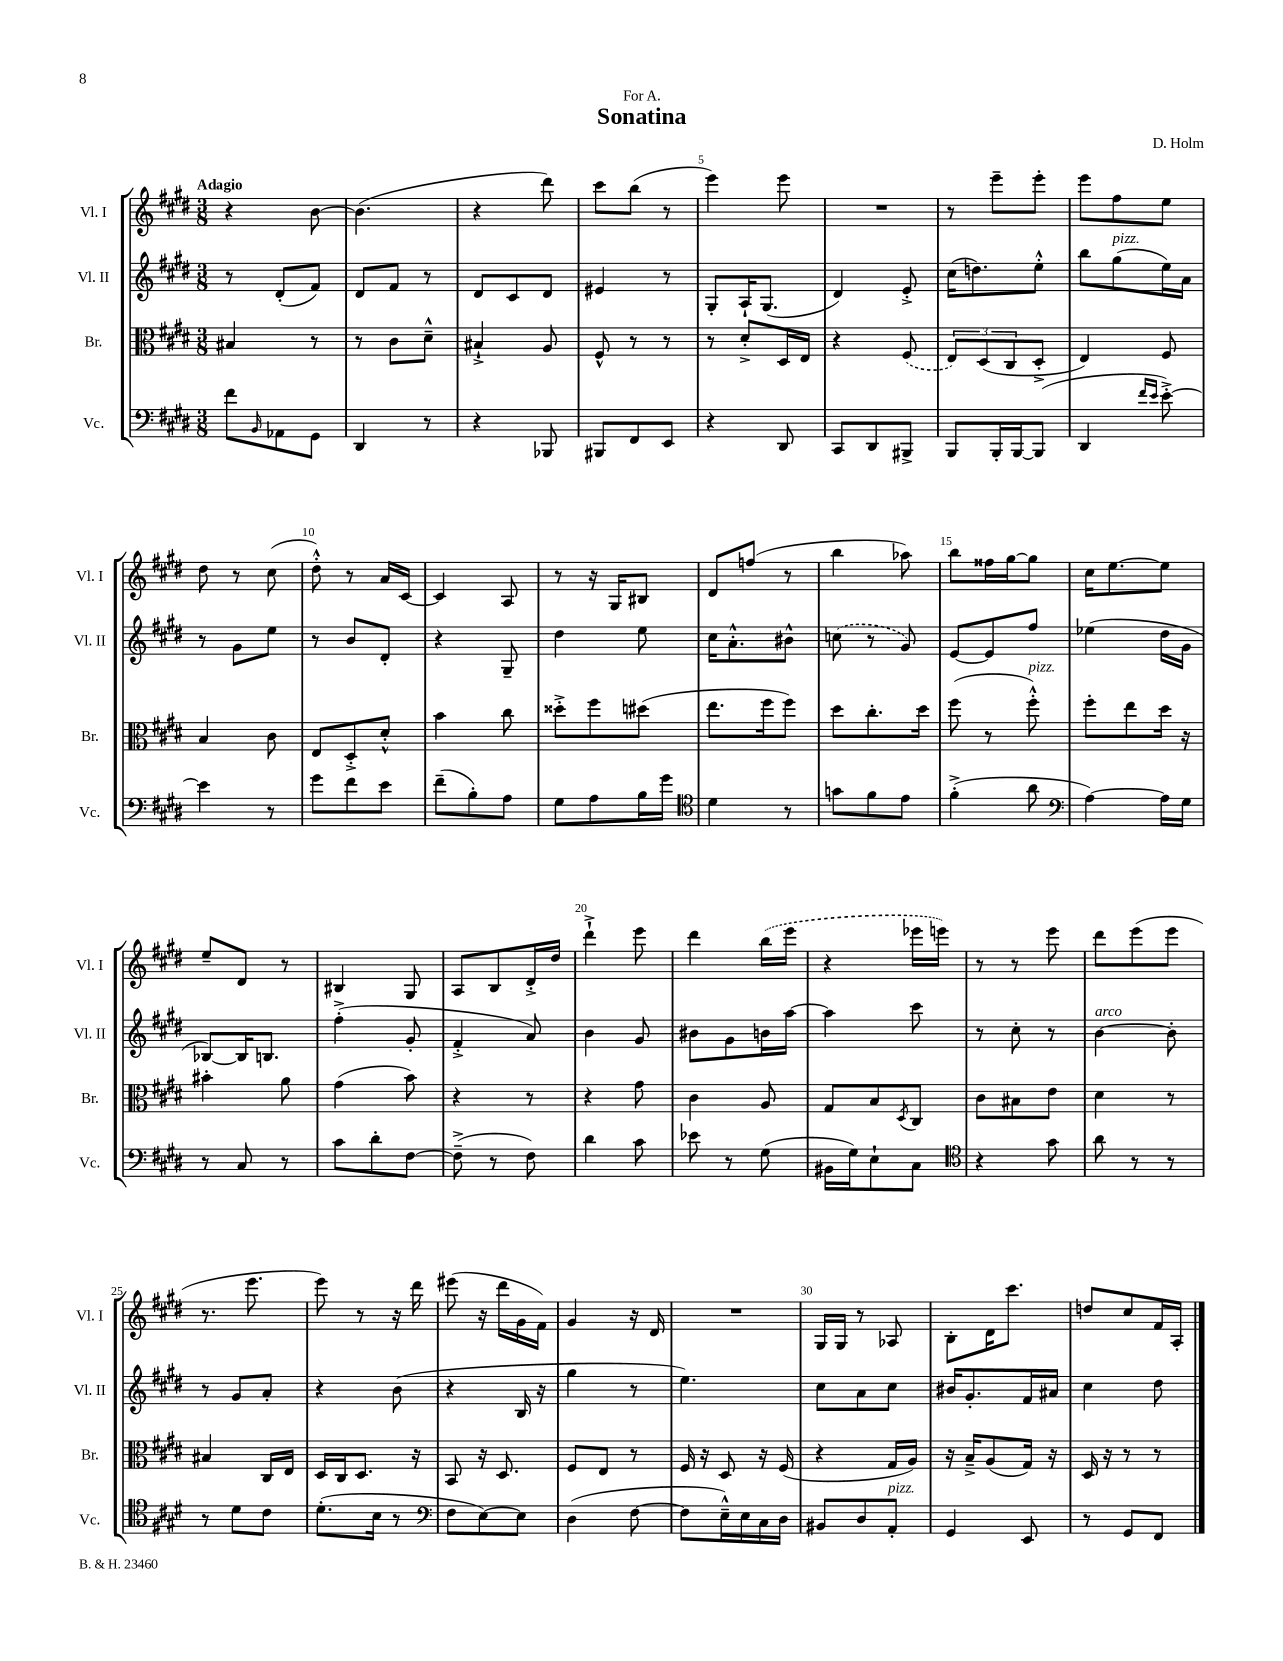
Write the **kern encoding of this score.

**kern	**kern	**kern	**kern
*part4	*part3	*part2	*part1
*staff4	*staff3	*staff2	*staff1
*I"Vc.	*I"Br.	*I"Vl. II	*I"Vl. I
*I'Vc.	*I'Br.	*I'Vl. II	*I'Vl. I
*clefF4	*clefC3	*clefG2	*clefG2
*k[f#c#g#d#]	*k[f#c#g#d#]	*k[f#c#g#d#]	*k[f#c#g#d#]
*M3/8	*M3/8	*M3/8	*M3/8
=1	=1	=1	=1
!	!	!	!LO:TX:a:B:t=Adagio
8f#\L	4B#X/	8r	4r
16qqBB/	.	.	.
8AA-X\	.	(8d#'/L	.
8GG#\J	8r	8f#/J)	[8b\
=2	=2	=2	=2
4DD#/	8r	8d#/L	(4.b\]
.	8c#\L	8f#/J	.
8r	8d#~^^\J	8r	.
=3	=3	=3	=3
4r	4B#X`^/	8d#/L	4r
.	.	8c#/	.
8BBB-X/	8A/	8d#/J	8ddd#\)
=4	=4	=4	=4
8BBB#X/L	8F#^^/	4e#X/	8ccc#\L
8FF#/	8r	.	(8bb\J
8EE/J	8r	8r	8r
=5	=5	=5	=5
4r	8r	8G#'/L	4eee\)
.	8d#'^/L	16A`/K	.
.	.	(8.G#/J	.
8DD#/	16D#/L	.	8eee\
.	16E/JJ	.	.
=6	=6	=6	=6
8CC#/L	4r	4d#/)	4.r
8DD#/	.	.	.
8BBB#X^/J	(8F#/	8e'^/	.
=7	=7	=7	=7
8BBB/L	12E/L)	(16cc#\KL	8r
.	.	8.ddn\)	.
.	(12D#/	.	.
16BBB'/L	.	.	8eee~\L
.	12C#/	.	.
[16BBB/J	.	.	.
(8BBB/J]	8D#'^/J	8ee'^^\J	8eee'\J
=8	=8	=8	=8
4DD#/	4E/)	8bb\L	8eee\L
!	!	!LO:TX:a:i:t=pizz.	!
.	.	(8gg#\	8ff#\
16qqf#/LL	.	.	.
16qqe/JJ	.	.	.
[8e'^\)	8F#/	16ee\L)	8ee\J
.	.	16a\JJ	.
!!LO:LB:g=z
=9	=9	=9	=9
4e\]	4B/	8r	8dd#\
.	.	8g#\L	8r
8r	8c#\	8ee\J	(8cc#\
=10	=10	=10	=10
8g#\L	8E/L	8r	8dd#'^^\)
8f#\	8D#'^/	8b/L	8r
8e\J	8d#'^^/J	8d#'/J	16a/LL
.	.	.	[16c#/JJ
=11	=11	=11	=11
(8f#~\L	4b\	4r	4c#/]
8B'\)	.	.	.
8A\J	8cc#\	8G#~/	8A/
=12	=12	=12	=12
8G#\L	8dd##X'^\L	4dd#\	8r
8A\	8ff#\	.	16r
.	.	.	16G#/KL
16B\L	(8dd#X\J	8ee\	8B#X/J
16g#\JJ	.	.	.
=13	=13	=13	=13
*clefC4	*	*	*
4d#\	8.ee\L	16cc#\KL	8d#/L
.	.	8.a'^^\	.
.	.	.	(8ffn/J
.	16ff#\k	.	.
8r	8ff#\J)	8b#X^^\J	8r
=14	=14	=14	=14
8gn\L	8dd#\L	(8ccn\	4bb\
8f#\	8.cc#'\	8r	.
8e\J	.	8g#/)	8aa-X\)
.	16dd#\Jk	.	.
=15	=15	=15	=15
(4f#'^\	(8ff#\	[8e/L	8bb\L
.	8r	8e/]	16ff##X\L
.	.	.	[16gg#\J
!	!LO:TX:a:i:t=pizz.	!	!
8a\	8ff#'^^\)	8ff#/J	8gg#\J]
=16	=16	=16	=16
*clefF4	*	*	*
[4A\)	8ff#'\L	(4ee-X\	16cc#\KL
.	.	.	[8.ee\
.	8ee\	.	.
16A\LL]	16dd#\Jk	16dd#\LL	8ee\J]
16G#\JJ	16r	16g#\JJ	.
!!LO:LB:g=z
=17	=17	=17	=17
8r	4b#X'\	[8B-X/L)	8ee~/L
8C#/	.	16B-/K]	8d#/J
.	.	8.Bn/J	.
8r	8a\	.	8r
=18	=18	=18	=18
8c#\L	(4g#\	(4ff#'^\	4B#X/
8d#'\	.	.	.
[8F#\J	8b\)	8g#'/	8G#/
=19	=19	=19	=19
(8F#~^\]	4r	4f#'^/	8A/L
8r	.	.	8B/
8F#\)	8r	8a/)	16d#'^/L
.	.	.	16dd#/JJ
=20	=20	=20	=20
4d#\	4r	4b\	4ddd#`^\
8c#\	8g#\	8g#/	8eee\
=21	=21	=21	=21
8e-X\	4c#\	8b#X\L	4ddd#\
8r	.	8g#\	.
(8G#\	8A/	16bn\L	(16bb\LL
.	.	[16aa\JJ	16eee\JJ
=22	=22	=22	=22
16BB#X\LL	8G#/L	4aa\]	4r
16G#\J)	.	.	.
8E`\	8B/	.	.
.	8qD#/	.	.
8C#\J	8C#/J	8ccc#\	16eee-X\LL
.	.	.	16eeen\JJ)
=23	=23	=23	=23
*clefC4	*	*	*
4r	8c#\L	8r	8r
.	8B#X\	8cc#'\	8r
8g#\	8e\J	8r	8eee\
=24	=24	=24	=24
!	!	!LO:TX:a:i:t=arco	!
8a\	4d#\	[4b\	8ddd#\L
8r	.	.	(8eee\
8r	8r	8b'\]	8eee\J
!!LO:LB:g=z
=25	=25	=25	=25
8r	4B#X/	8r	8.r
8d#\L	.	8g#/L	.
.	.	.	8.eee\
8c#\J	16C#/LL	8a'/J	.
.	16E/JJ	.	.
=26	=26	=26	=26
(8.d#'\L	16D#/LL	4r	8eee\)
.	16C#/J	.	.
.	8.D#/J	.	8r
16B\Jk	.	.	.
8r	.	(8b\	16r
.	16r	.	16ddd#\
=27	=27	=27	=27
*clefF4	*	*	*
8F#\L	8BB/	4r	(8eee#X\
[8E\)	16r	.	16r
.	8.D#/	.	16ddd#\LL
8E\J]	.	16B/	16g#\
.	.	16r	16f#\JJ)
=28	=28	=28	=28
(4D#\	8F#/L	4gg#\	4g#/
.	8E/J	.	.
[8F#\	8r	8r	16r
.	.	.	16d#/
=29	=29	=29	=29
8F#\L]	16F#/	4.ee\)	4.r
.	16r	.	.
16E~^^\L)	8D#/	.	.
16E\	.	.	.
16C#\	16r	.	.
16D#\JJ	(16F#/	.	.
=30	=30	=30	=30
8BB#X/L	4r	8cc#\L	16G#/LL
.	.	.	16G#/JJ
8D#/	.	8a\	8r
!LO:TX:a:i:t=pizz.	!	!	!
8AA'/J	16G#/LL	8cc#\J	8A-X/
.	16A/JJ)	.	.
=31	=31	=31	=31
4GG#/	16r	16b#X/KL	8B'\L
.	16B~^/KL	8.g#'/	.
.	(8A/	.	16d#\K
.	.	.	8.ccc#\J
8EE/	16G#/Jk)	16f#/L	.
.	16r	16a#X/JJ	.
=32	=32	=32	=32
8r	16D#/	4cc#\	8ddn/L
.	16r	.	.
8GG#/L	8r	.	8cc#/
8FF#/J	8r	8dd#\	16f#/L
.	.	.	16A'/JJ
==	==	==	==
*-	*-	*-	*-
